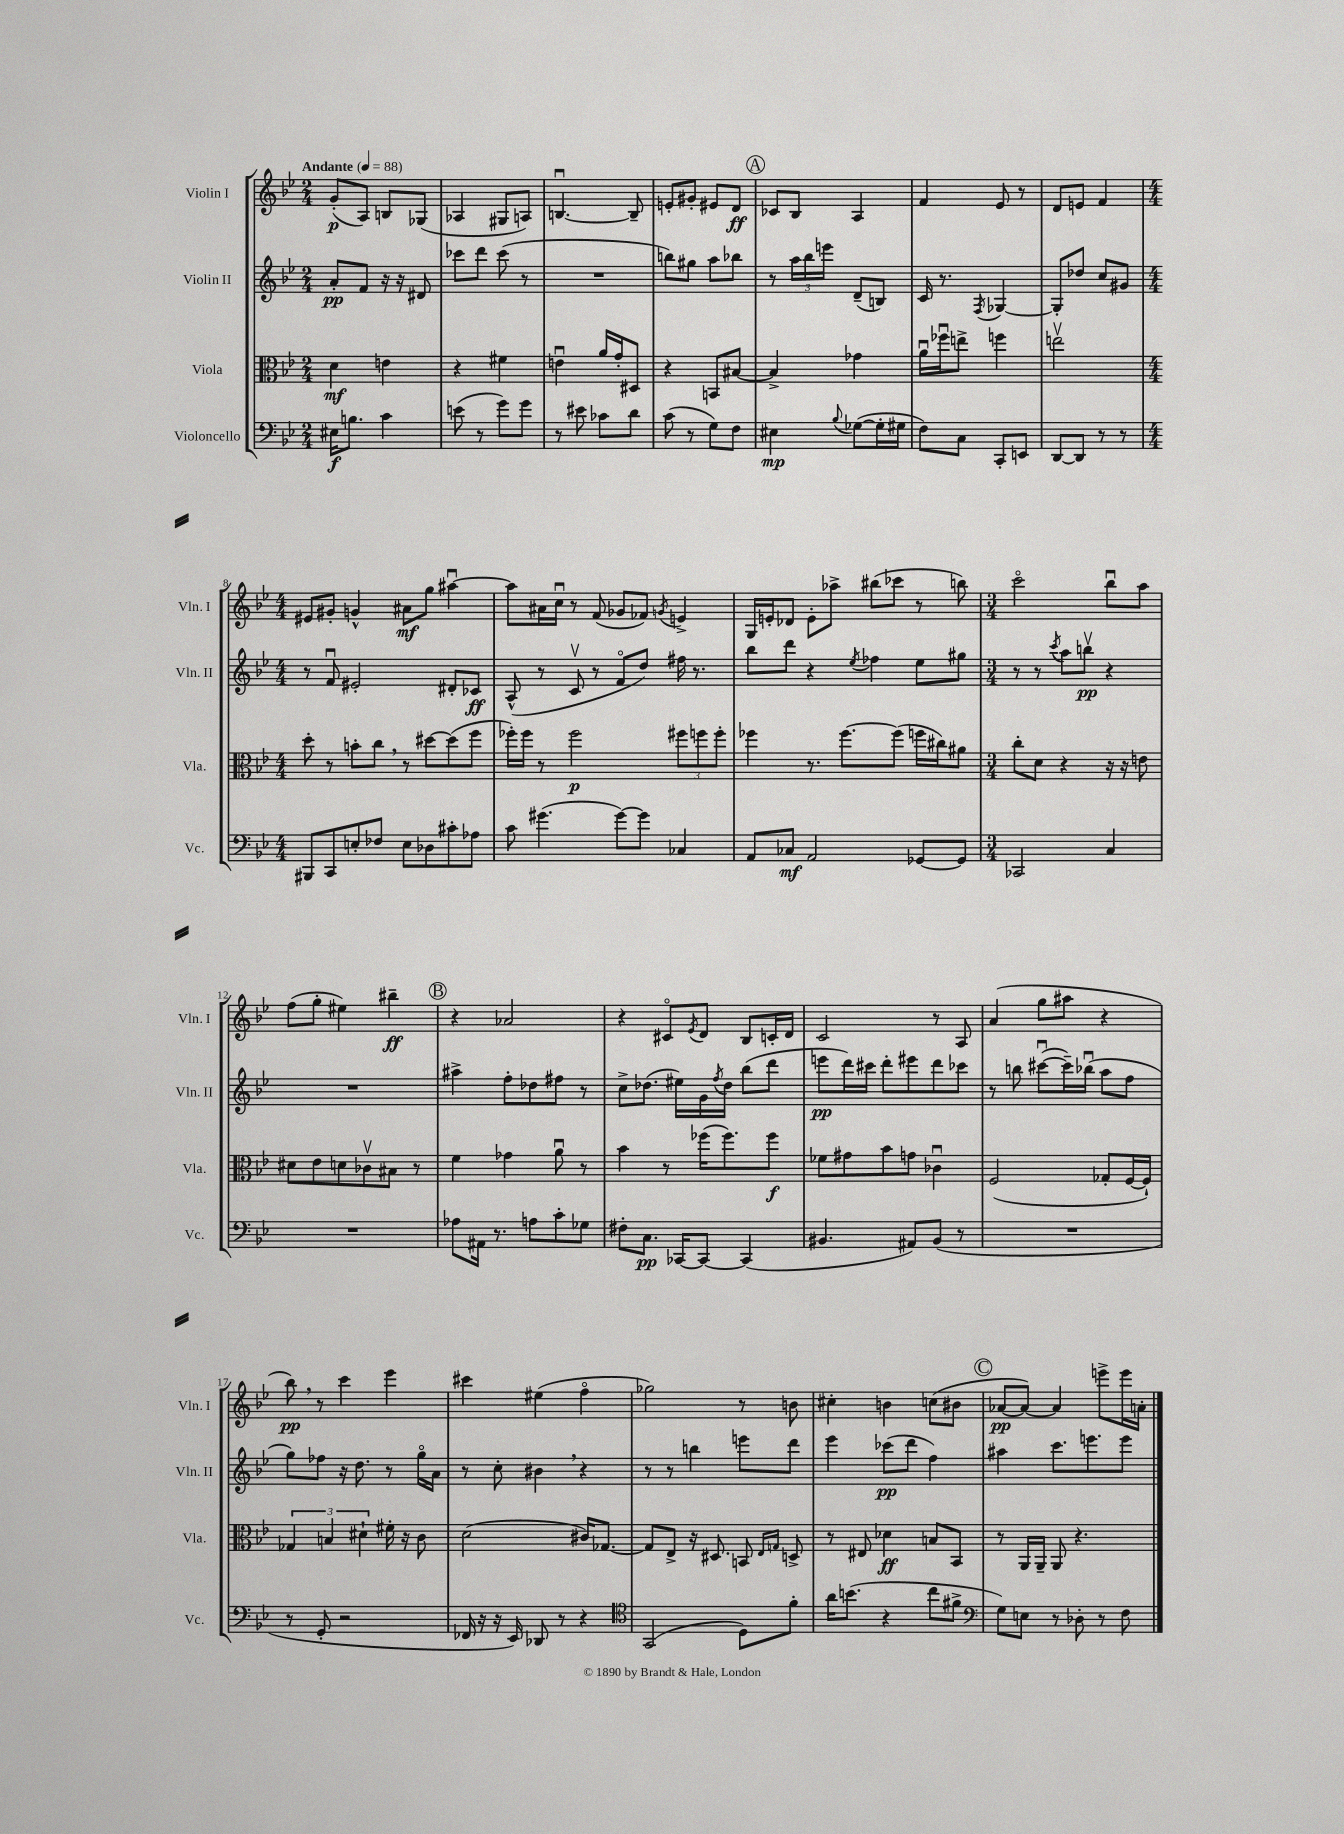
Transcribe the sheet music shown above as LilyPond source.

<<
\new StaffGroup <<
\new Staff = "s0" \with { instrumentName = "Violin I" shortInstrumentName = "Vln. I" } {
    \clef treble \key bes \major \numericTimeSignature \time 2/4 \tempo "Andante" 4 = 88
    g'8-.\p( a8) b8 ges8( |
    aes4 gis8 a8) |
    b4.~\downbow b8-- |
    e'8-. gis'8-. eis'8 d'8\ff |
    \mark \markup { \circle "A" } ces'8 bes8 a4 |
    f'4 ees'8 r8 |
    d'8 e'8 f'4 |
    \numericTimeSignature \time 4/4 eis'8 gis'8-. g'4-^ ais'8\mf g''8 ais''4~\downbow |
    ais''8 ais'16 c''16\downbow r8 f'8( ges'8 fes'8) \acciaccatura { g'8 } e'4-> |
    g16 e'16-. des'8 e'8-. aes''8-> bis''8( ces'''8 r8 b''8) |
    \numericTimeSignature \time 3/4 c'''2\flageolet bes''8\downbow a''8 |
    f''8( g''8-. eis''4) bis''4--\ff |
    \mark \markup { \circle "B" } r4 aes'2 |
    r4 cis'8\flageolet \acciaccatura { ees'8 } d'8 bes8 c'16-. d'16 |
    c'2 r8 a8 |
    a'4( g''8 ais''8 r4 |
    bes''8\pp) \breathe r8 c'''4 ees'''4 |
    cis'''4 eis''4( f''4\flageolet |
    ges''2) r8 b'8 |
    cis''4-. b'4 c''8( bis'8 |
    \mark \markup { \circle "C" } aes'8~\pp aes'8~) aes'4 e'''8-> e'''16 a'16-. \bar "|." |
}
\new Staff = "s1" \with { instrumentName = "Violin II" shortInstrumentName = "Vln. II" } {
    \clef treble \key bes \major \numericTimeSignature \time 2/4
    a'8-.\pp f'8 r16 r16 dis'8 |
    ces'''8 d'''8 ces'''8( r8 |
    R2 |
    b''8) gis''8 a''8 bes''8 |
    \mark \markup { \circle "A" } r8 \tuplet 3/2 { a''16 bes''16 e'''16 } d'8--( b8) |
    c'16 r8. \acciaccatura { f8 } ges4~ |
    ges8-. des''8 c''8 gis'8 |
    \numericTimeSignature \time 4/4 r8 f'8\downbow eis'2-. dis'8-. ces'8\ff |
    a8-^( r8 c'8\upbow r8 f'8\flageolet d''8) fis''16 r8. |
    bes''8 d'''8 r4 \acciaccatura { ees''8 } fes''4 ees''8 gis''8 |
    \numericTimeSignature \time 3/4 r8 r8 \acciaccatura { c'''8 } a''8 b''8\upbow\pp r4 |
    R2. |
    \mark \markup { \circle "B" } ais''4-> f''8-. des''8 fis''8 r8 |
    c''8-> des''8.( eis''16) g'16 \acciaccatura { f''8 } des''16 bes''8( d'''8 |
    e'''8\pp d'''16) cis'''16 d'''8-. eis'''8 d'''8 ces'''8 |
    r8 b''8 cis'''8~\downbow( cis'''16--) bes''16\downbow( a''8 f''8 |
    g''8) fes''8 r16 d''8. r8 g''16\flageolet a'16 |
    r8 c''8-. bis'4 \breathe r4 |
    r8 r8 b''4 e'''8 d'''8 |
    ees'''4 ces'''8\pp( d'''8 f''4) |
    \mark \markup { \circle "C" } ais''4 c'''8. e'''8. e'''8 \bar "|." |
}
\new Staff = "s2" \with { instrumentName = "Viola" shortInstrumentName = "Vla." } {
    \clef alto \key bes \major \numericTimeSignature \time 2/4
    d'4\mf e'4 |
    r4 fis'4 |
    e'4\downbow a'16 g'16-. dis8 |
    r4 b,8 bis8~ |
    \mark \markup { \circle "A" } bis4-> ges'4 |
    a'16\downbow fes''16\downbow e''8-> f''4 |
    e''2\upbow |
    \numericTimeSignature \time 4/4 d''8-. r8 b'8-. c''8 \breathe r8 dis''8~ dis''8( f''8 |
    fes''16-.) fes''16 r8 fes''2\p \tuplet 3/2 { fis''8 f''8 f''8-. } |
    fes''4 r8. fes''8.~ fes''8( f''16 cis''16) ais'8 |
    \numericTimeSignature \time 3/4 c''8-. d'8 r4 r16 r16 e'8 |
    dis'8 ees'8 d'8 ces'8\upbow bis8 r8 |
    \mark \markup { \circle "B" } f'4 ges'4 a'8\downbow r8 |
    bes'4 r8 fes''16( fes''8.) fes''8\f |
    fes'8 gis'8 bes'8 g'8 ces'4\downbow |
    f2( ges8-. f16~ f16-!) |
    \tuplet 3/2 { ges4 b4 dis'4-! } fis'16-. r16 c'8 |
    d'2( cis'16) ges8.~ |
    ges8 ees8-> r16 dis8. b,8 \grace { ees16 g16 } d8-> |
    r8 eis8 des'4\ff b8 bes,8 |
    \mark \markup { \circle "C" } r8 a,16 a,16-- a,8 r4. \bar "|." |
}
\new Staff = "s3" \with { instrumentName = "Violoncello" shortInstrumentName = "Vc." } {
    \clef bass \key bes \major \numericTimeSignature \time 2/4
    eis16\f b8. c'4 |
    e'8( r8 g'8) g'8 |
    r8 eis'8 ces'8 d'8 |
    c'8( r8 g8) f8 |
    \mark \markup { \circle "A" } eis4\mp \appoggiatura { bes8 } ges8~( ges16-. gis16 |
    f8) c8 c,8-. e,8 |
    d,8~ d,8 r8 r8 |
    \numericTimeSignature \time 4/4 bis,,8 c,8 e8-. fes8 e8 des8 cis'8-. aes8 |
    c'8 gis'4.( gis'8~) gis'8 ces4 |
    a,8 ces8\mf a,2 ges,8~ ges,8 |
    \numericTimeSignature \time 3/4 ces,2 c4 |
    R2. |
    \mark \markup { \circle "B" } aes8 ais,16 r8. a8 c'8-. ges8 |
    fis8-. c8.\pp ces,16~ ces,8~ ces,4( |
    bis,4. ais,8) bis,8( r8 |
    R2. |
    r8 g,8-. r2 |
    fes,16 r16 r16 ees,16) des,8 r8 r4 |
    \clef tenor g,2( d8) f'8-. |
    a'16 b'8.( r4 c''8 fis'8-> |
    \mark \markup { \circle "C" } \clef bass g8) e8 r8 des8-. r8 f8 \bar "|." |
}
>>
>>
